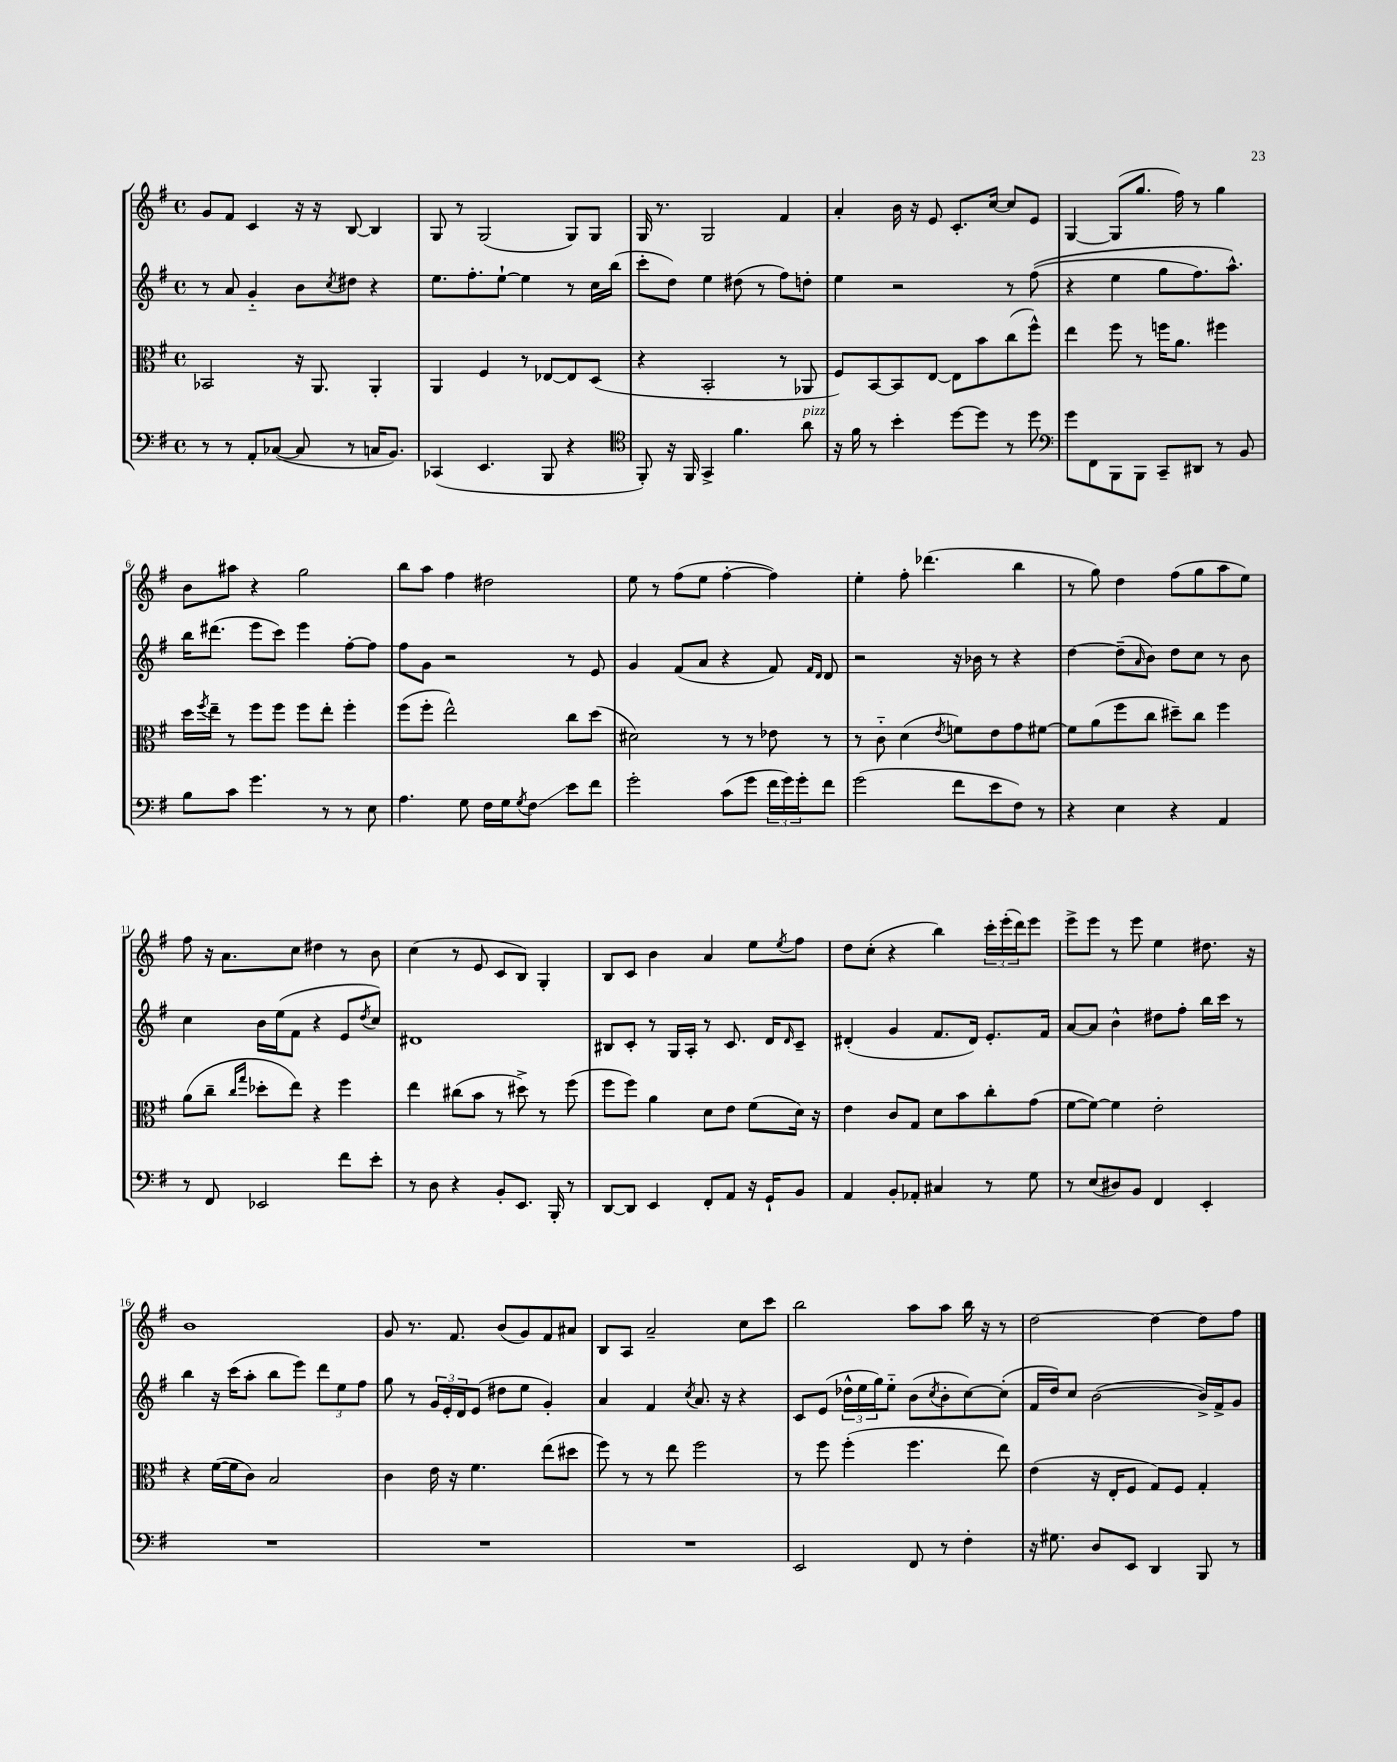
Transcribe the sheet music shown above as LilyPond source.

<<
\new StaffGroup <<
\new Staff = "s0" {
    \clef treble \key g \major \defaultTimeSignature \time 4/4
    g'8 fis'8 c'4 r16 r16 b8~ b4 |
    g8 r8 g2( g8) g8 |
    g16 r8. g2 fis'4 |
    a'4-. b'16 r16 e'8 c'8.-. c''16~ c''8 e'8 |
    g4~ g8( g''8. fis''16) r8 g''4 |
    b'8 ais''8 r4 g''2 |
    b''8 a''8 fis''4 dis''2 |
    e''8 r8 fis''8( e''8 fis''4~-. fis''4) |
    e''4-. fis''8-. des'''4.( b''4 |
    r8 g''8) d''4 fis''8( g''8 a''8 e''8) |
    fis''8 r16 a'8. c''8 dis''4 r8 b'8 |
    c''4( r8 e'8 c'8 b8) g4-. |
    b8 c'8 b'4 a'4 e''8 \acciaccatura { e''8 } fis''8 |
    d''8 c''8-.( r4 b''4) \tuplet 3/2 { c'''16-. e'''16-.( d'''16) } e'''8 |
    e'''8-> e'''8 r8 e'''8 e''4 dis''8. r16 |
    b'1 |
    g'8 r8. fis'8. b'8( g'8) fis'8 ais'8 |
    b8 a8 a'2-- c''8 c'''8 |
    b''2 a''8 a''8 b''16 r16 r8 |
    d''2~ d''4~ d''8 fis''8 \bar "|." |
}
\new Staff = "s1" {
    \clef treble \key g \major \defaultTimeSignature \time 4/4
    r8 a'8 g'4-_ b'8 \acciaccatura { c''8 } dis''8 r4 |
    e''8. fis''8.-. e''8~-! e''4 r8 c''16 b''16( |
    c'''8-. d''8) e''4 dis''8( r8 fis''8) d''8-. |
    e''4 r2 r8 fis''8(\( |
    r4 e''4 g''8 fis''8.) a''8.-^\) |
    b''16 dis'''8.( e'''8 c'''8) e'''4 fis''8~-. fis''8 |
    fis''8 g'8 r2 r8 e'8 |
    g'4 fis'8( a'8 r4 fis'8) \grace { fis'16 d'16 } d'8 |
    r2 r16 bes'16 r8 r4 |
    d''4~ d''8--( \grace { a'16 } b'8) d''8 c''8 r8 b'8 |
    c''4 b'16 e''16( fis'8 r4 e'8 \acciaccatura { d''8 } c''8) |
    dis'1 |
    bis8 c'8-. r8 g16 a16-. r8 c'8. d'16 \grace { d'16 } c'8-- |
    dis'4-.( g'4 fis'8. dis'16) e'8.-. fis'16 |
    a'8~ a'8 b'4-^ dis''8 fis''8-. b''16 c'''16 r8 |
    b''4 r16 c'''16( a''8-. b''8 e'''8) \tuplet 3/2 { d'''8 e''8 fis''8 } |
    g''8 r8 \tuplet 3/2 { g'16 e'16-. d'16 } e'8( dis''8 e''8 g'4-.) |
    a'4 fis'4 \acciaccatura { c''8 } a'8. r16 r4 |
    c'8 e'8( \tuplet 3/2 { des''16-^ e''16 g''16) } e''8-_ b'8( \acciaccatura { c''8 } b'8-. c''8~) c''8-.( |
    fis'16 d''16) c''8 b'2~( b'16->) fis'16-> g'8 \bar "|." |
}
\new Staff = "s2" {
    \clef alto \key g \major \defaultTimeSignature \time 4/4
    bes,2 r16 a,8. a,4-. |
    a,4 fis4 r8 ees8~ ees8 d8( |
    r4 b,2-. r8 aes,8 |
    fis8) b,8~ b,8 e8~ e8 b'8 c''8( fis''8-^) |
    e''4 fis''8 r8 f''16 a'8. fis''4 |
    d''16 \acciaccatura { fis''8 } e''16-- r8 fis''8 fis''8 fis''8 e''8-. fis''4-. |
    fis''8( fis''8-. e''2-^) c''8 d''8( |
    dis'2) r8 r8 ees'8 r8 |
    r8 c'8-_ d'4( \acciaccatura { e'8 } f'8) e'8 g'8 fis'8~ |
    fis'8 a'8( fis''8 c''8 dis''8--) c''8 fis''4 |
    a'8( c''8-- \grace { c''16 g''16 } des''8-. e''8) r4 fis''4 |
    e''4 cis''8( b'8 r8 dis''8->) r8 fis''8( |
    fis''8 fis''8) a'4 d'8 e'8 fis'8( d'16) r16 |
    e'4 c'8 g8 d'8 b'8 c''8-. g'8( |
    fis'8~ fis'8~) fis'4 e'2-. |
    r4 fis'16~( fis'16 c'8) b2 |
    c'4 e'16 r16 fis'4. e''8( dis''8 |
    fis''8) r8 r8 e''8 fis''2 |
    r8 fis''8 fis''4-.( fis''4. e''8) |
    e'4( r16 e16-. fis8 g8) fis8 g4-. \bar "|." |
}
\new Staff = "s3" {
    \clef bass \key g \major \defaultTimeSignature \time 4/4
    r8 r8 a,8-. ces8~( ces8 r8 c16 b,8.) |
    ces,4( e,4. b,,8 r4 |
    \clef tenor fis,8-.) r16 fis,16 g,4-> fis'4. a'8^\markup { \italic "pizz." } |
    r16 fis'16 r8 b'4-. d''8~ d''8 r8 d''8 |
    \clef bass g'8 fis,8 b,,8 b,,8 c,8-- dis,8 r8 b,8 |
    b8 c'8 g'4. r8 r8 e8 |
    a4. g8 fis16 g16 \acciaccatura { g8 } fis8\glissando e'8 fis'8 |
    g'2-. c'8( g'8 \tuplet 3/2 { fis'16 g'16) g'16-. } fis'8 |
    g'2( fis'8 e'8 fis8) r8 |
    r4 e4 r4 a,4 |
    r8 fis,8 ees,2 fis'8 e'8-. |
    r8 d8 r4 b,8-. e,8. b,,16-. r8 |
    d,8~ d,8 e,4 fis,8-. a,8 r16 g,16-! b,8 |
    a,4 b,8-. aes,8-. cis4 r8 g8 |
    r8 e8( dis8) b,8 fis,4 e,4-. |
    R1 |
    R1 |
    R1 |
    e,2 fis,8 r8 fis4-. |
    r16 gis8. d8 e,8 d,4 b,,8 r8 \bar "|." |
}
>>
>>
